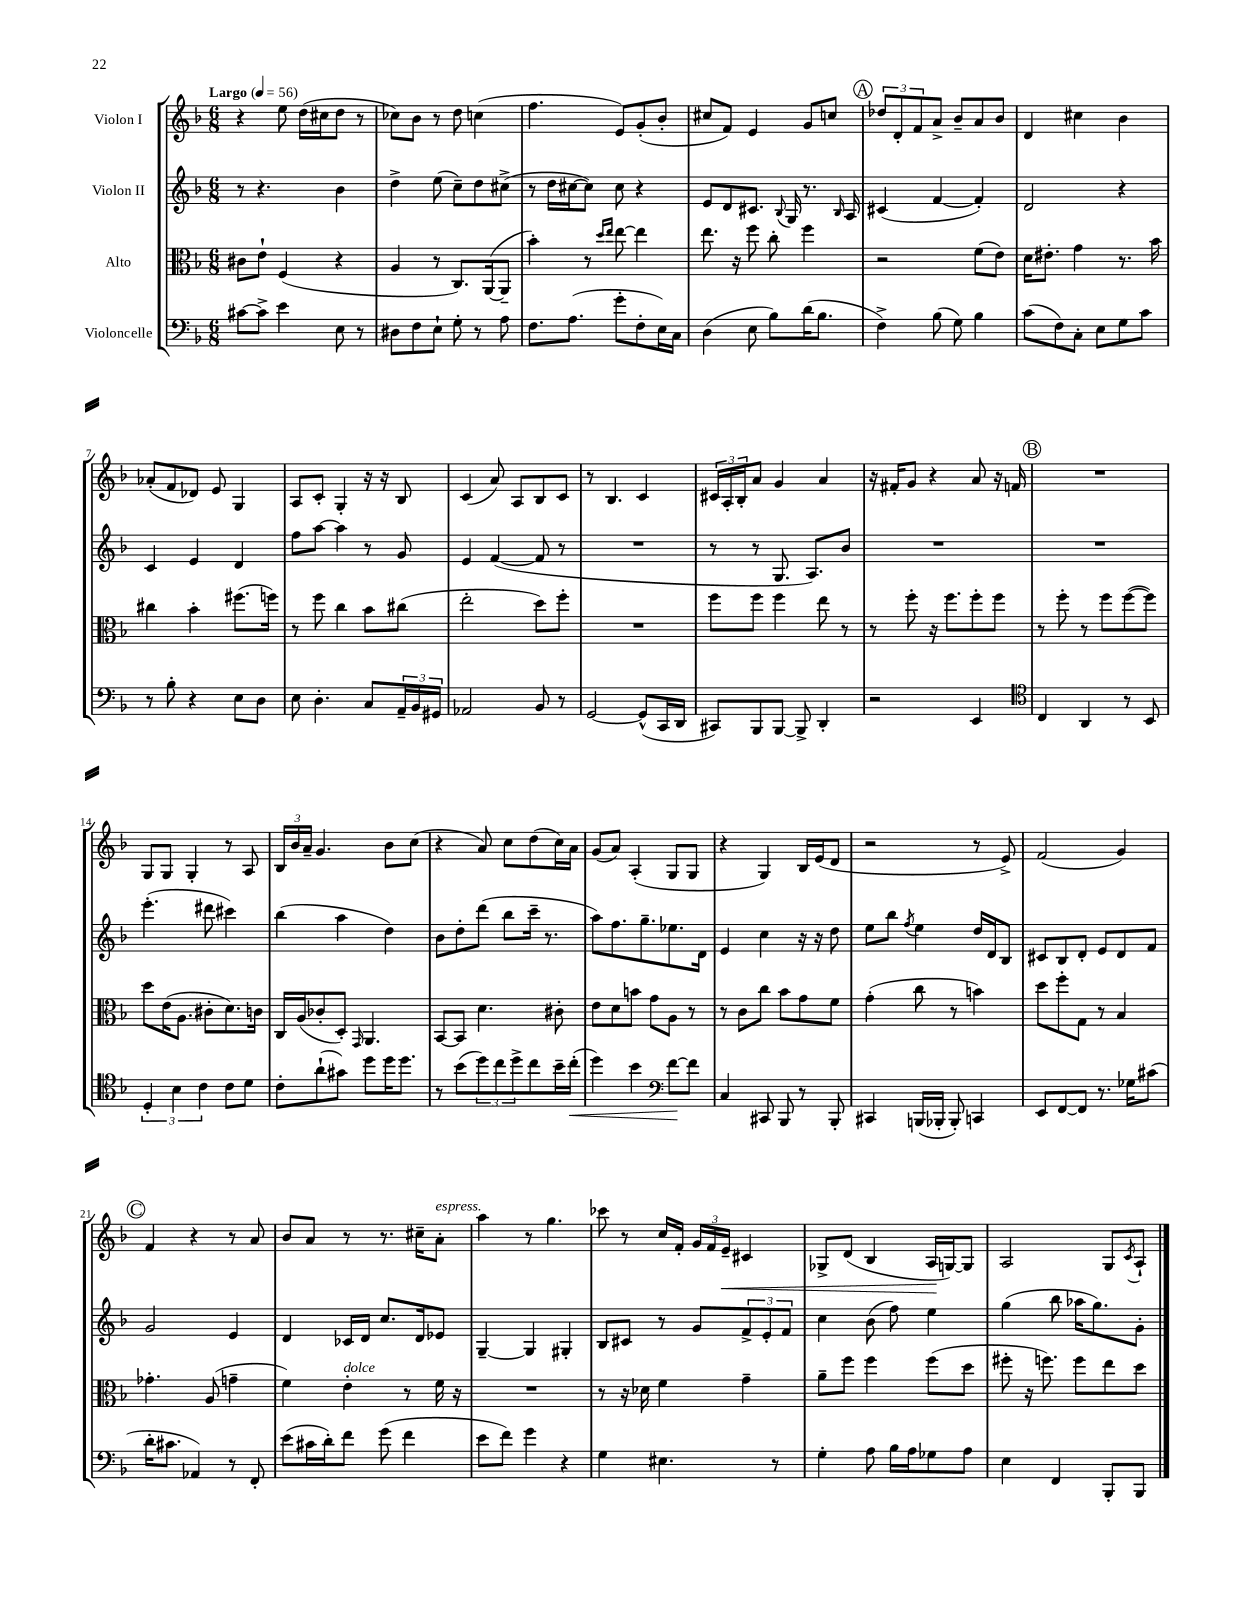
<<
\new StaffGroup <<
\new Staff = "s0" \with { instrumentName = "Violon I" } {
    \clef treble \key f \major \numericTimeSignature \time 6/8 \tempo "Largo" 4 = 56
    r4 e''8 d''16( cis''16 d''8 r8 |
    ces''8) bes'8 r8 d''8 c''4( |
    f''4. e'8) g'8-.( bes'8-. |
    cis''8 f'8) e'4 g'8 c''8 |
    \mark \markup { \circle "A" } \tuplet 3/2 { des''8 d'8-. f'8 } a'8-> bes'8-- a'8 bes'8 |
    d'4 cis''4 bes'4 |
    aes'8-.( f'8 des'8) e'8 g4 |
    a8 c'8-. g4-. r16 r16 bes8 |
    c'4( a'8) a8 bes8 c'8 |
    r8 bes4. c'4 |
    \tuplet 3/2 { cis'16 a16-. bes16-. } a'8 g'4 a'4 |
    r16 fis'16-. g'8 r4 a'8 r16 f'16 |
    \mark \markup { \circle "B" } R2. |
    g8 g8 g4-. r8 a8 |
    \tuplet 3/2 { bes16 bes'16 a'16-- } g'4. bes'8 c''8( |
    r4 a'8) c''8 d''8( c''16) a'16 |
    g'8( a'8) a4-.( g8 g8 |
    r4 g4) bes16 e'16( d'8 |
    r2 r8 e'8->) |
    f'2( g'4) |
    \mark \markup { \circle "C" } f'4 r4 r8 a'8 |
    bes'8 a'8 r8 r8. cis''16-- a'8-.^\markup { \italic "espress." } |
    a''4 r8 g''4. |
    ces'''8 r8 c''16 f'16-. \tuplet 3/2 { g'16 f'16 e'16--\< } cis'4 |
    ges8-> d'8( bes4 a16\! g16~) g8 |
    a2 g8 \acciaccatura { c'8 } a8-! \bar "|." |
}
\new Staff = "s1" \with { instrumentName = "Violon II" } {
    \clef treble \key f \major \numericTimeSignature \time 6/8
    r8 r4. bes'4 |
    d''4-> e''8( c''8--) d''8 cis''8->( |
    r8 d''16 cis''16~ cis''8) cis''8 r4 |
    e'8 d'8 cis'8. \appoggiatura { bes8 } g16 r8. \grace { bes16 } a16 |
    \mark \markup { \circle "A" } cis'4( f'4~ f'4-.) |
    d'2 r4 |
    c'4 e'4 d'4 |
    f''8 a''8~ a''4 r8 g'8 |
    e'4 f'4~( f'8 r8 |
    R2. |
    r8 r8 g8. a8.) bes'8 |
    R2. |
    \mark \markup { \circle "B" } R2. |
    e'''4.-.( dis'''8 cis'''4) |
    bes''4( a''4 d''4) |
    bes'8 d''8-. d'''8( bes''8 c'''16-- r8. |
    a''8) f''8. g''8.-- ees''8. d'16 |
    e'4 c''4 r16 r16 d''8 |
    e''8 bes''8 \acciaccatura { f''8 } e''4 d''16 d'16 bes8 |
    cis'8 bes8 d'8-. e'8 d'8 f'8 |
    \mark \markup { \circle "C" } g'2 e'4 |
    d'4 ces'16 d'16 c''8. d'16 ees'8 |
    g4~-- g4 gis4-. |
    bes8 cis'8 r8 g'8 \tuplet 3/2 { f'8-> e'8-. f'8 } |
    c''4 bes'8( f''8) e''4 |
    g''4( bes''8 aes''16 g''8.) g'8-. \bar "|." |
}
\new Staff = "s2" \with { instrumentName = "Alto" } {
    \clef alto \key f \major \numericTimeSignature \time 6/8
    cis'8 e'8-! f4( r4 |
    a4 r8 c8.) a,16~( a,8-- |
    bes'4-.) r8 \grace { d''16 e''16 } e''8~ e''4 |
    e''8. r16 f''8 c''8-. f''4 |
    \mark \markup { \circle "A" } r2 f'8( e'8) |
    d'16 eis'8.-. g'4 r8. bes'16 |
    cis''4 bes'4-. fis''8.( f''16) |
    r8 f''8 c''4 bes'8 cis''8( |
    e''2-. d''8) f''8-. |
    R2. |
    f''8 f''8 f''4 e''8 r8 |
    r8 f''8-. r16 f''8. f''8-. f''8 |
    \mark \markup { \circle "B" } r8 f''8-. r8 f''8 f''8~( f''8) |
    d''8 e'16( a8. cis'8-. d'8.) c'16 |
    c16 a16( ces'8-. d8-.) \grace { g,16 } a,4. |
    bes,8~ bes,8 d'4. cis'8-. |
    e'8 d'8 b'8 g'8 a8 r8 |
    r8 c'8 c''8 bes'8 g'8 f'8 |
    g'4-.( c''8 r8 b'4) |
    d''8 f''8-. g8 r8 bes4 |
    \mark \markup { \circle "C" } ges'4.-. a8( g'4-- |
    f'4) e'4-.^\markup { \italic "dolce" } r8 f'16 r16 |
    R2. |
    r8 r16 des'16 f'4 g'4-- |
    a'8-- f''8 f''4 f''8( d''8 |
    fis''8-. r16 f''8.) f''8 e''8 d''8 \bar "|." |
}
\new Staff = "s3" \with { instrumentName = "Violoncelle" } {
    \clef bass \key f \major \numericTimeSignature \time 6/8
    cis'8~ cis'8-> e'4 e8 r8 |
    dis8 f8 e8-! g8-. r8 a8 |
    f8. a8.( g'8-. f8-. e16) c16 |
    d4( e8 bes8) d'16( bes8. |
    \mark \markup { \circle "A" } f4->) bes8( g8) bes4 |
    c'8( f8) c8-. e8 g8 c'8 |
    r8 bes8-. r4 e8 d8 |
    e8 d4.-. c8 \tuplet 3/2 { a,16-- bes,16 gis,16 } |
    aes,2 bes,8 r8 |
    g,2~ g,8-^( c,16 d,16 |
    cis,8) bes,,8 bes,,8~ bes,,8-> d,4-. |
    r2 e,4 |
    \mark \markup { \circle "B" } \clef tenor c4 a,4 r8 bes,8 |
    \tuplet 3/2 { d4-. bes4 c'4 } c'8 d'8 |
    c'8-. a'8-!( gis'8) d''8 d''16 d''8. |
    r8 bes'8( \tuplet 3/2 { d''8) c''8 d''8-> } c''8 bes'16-- c''16-.\<( |
    d''4) bes'4 \clef bass f'8~\! f'8 |
    c4 cis,8 bes,,8 r8 bes,,8-. |
    cis,4 b,,16( bes,,16-. bes,,8-.) c,4 |
    e,8 f,8~ f,8 r8. ges16 cis'8( |
    \mark \markup { \circle "C" } d'16-. cis'8. aes,4) r8 f,8-. |
    e'8( cis'16 d'16-.) f'8 g'8( f'4 |
    e'8 f'8) g'4 r4 |
    g4 eis4. r8 |
    g4-. a8 bes16 a16 ges8 a8 |
    e4 f,4 bes,,8-. bes,,8 \bar "|." |
}
>>
>>
